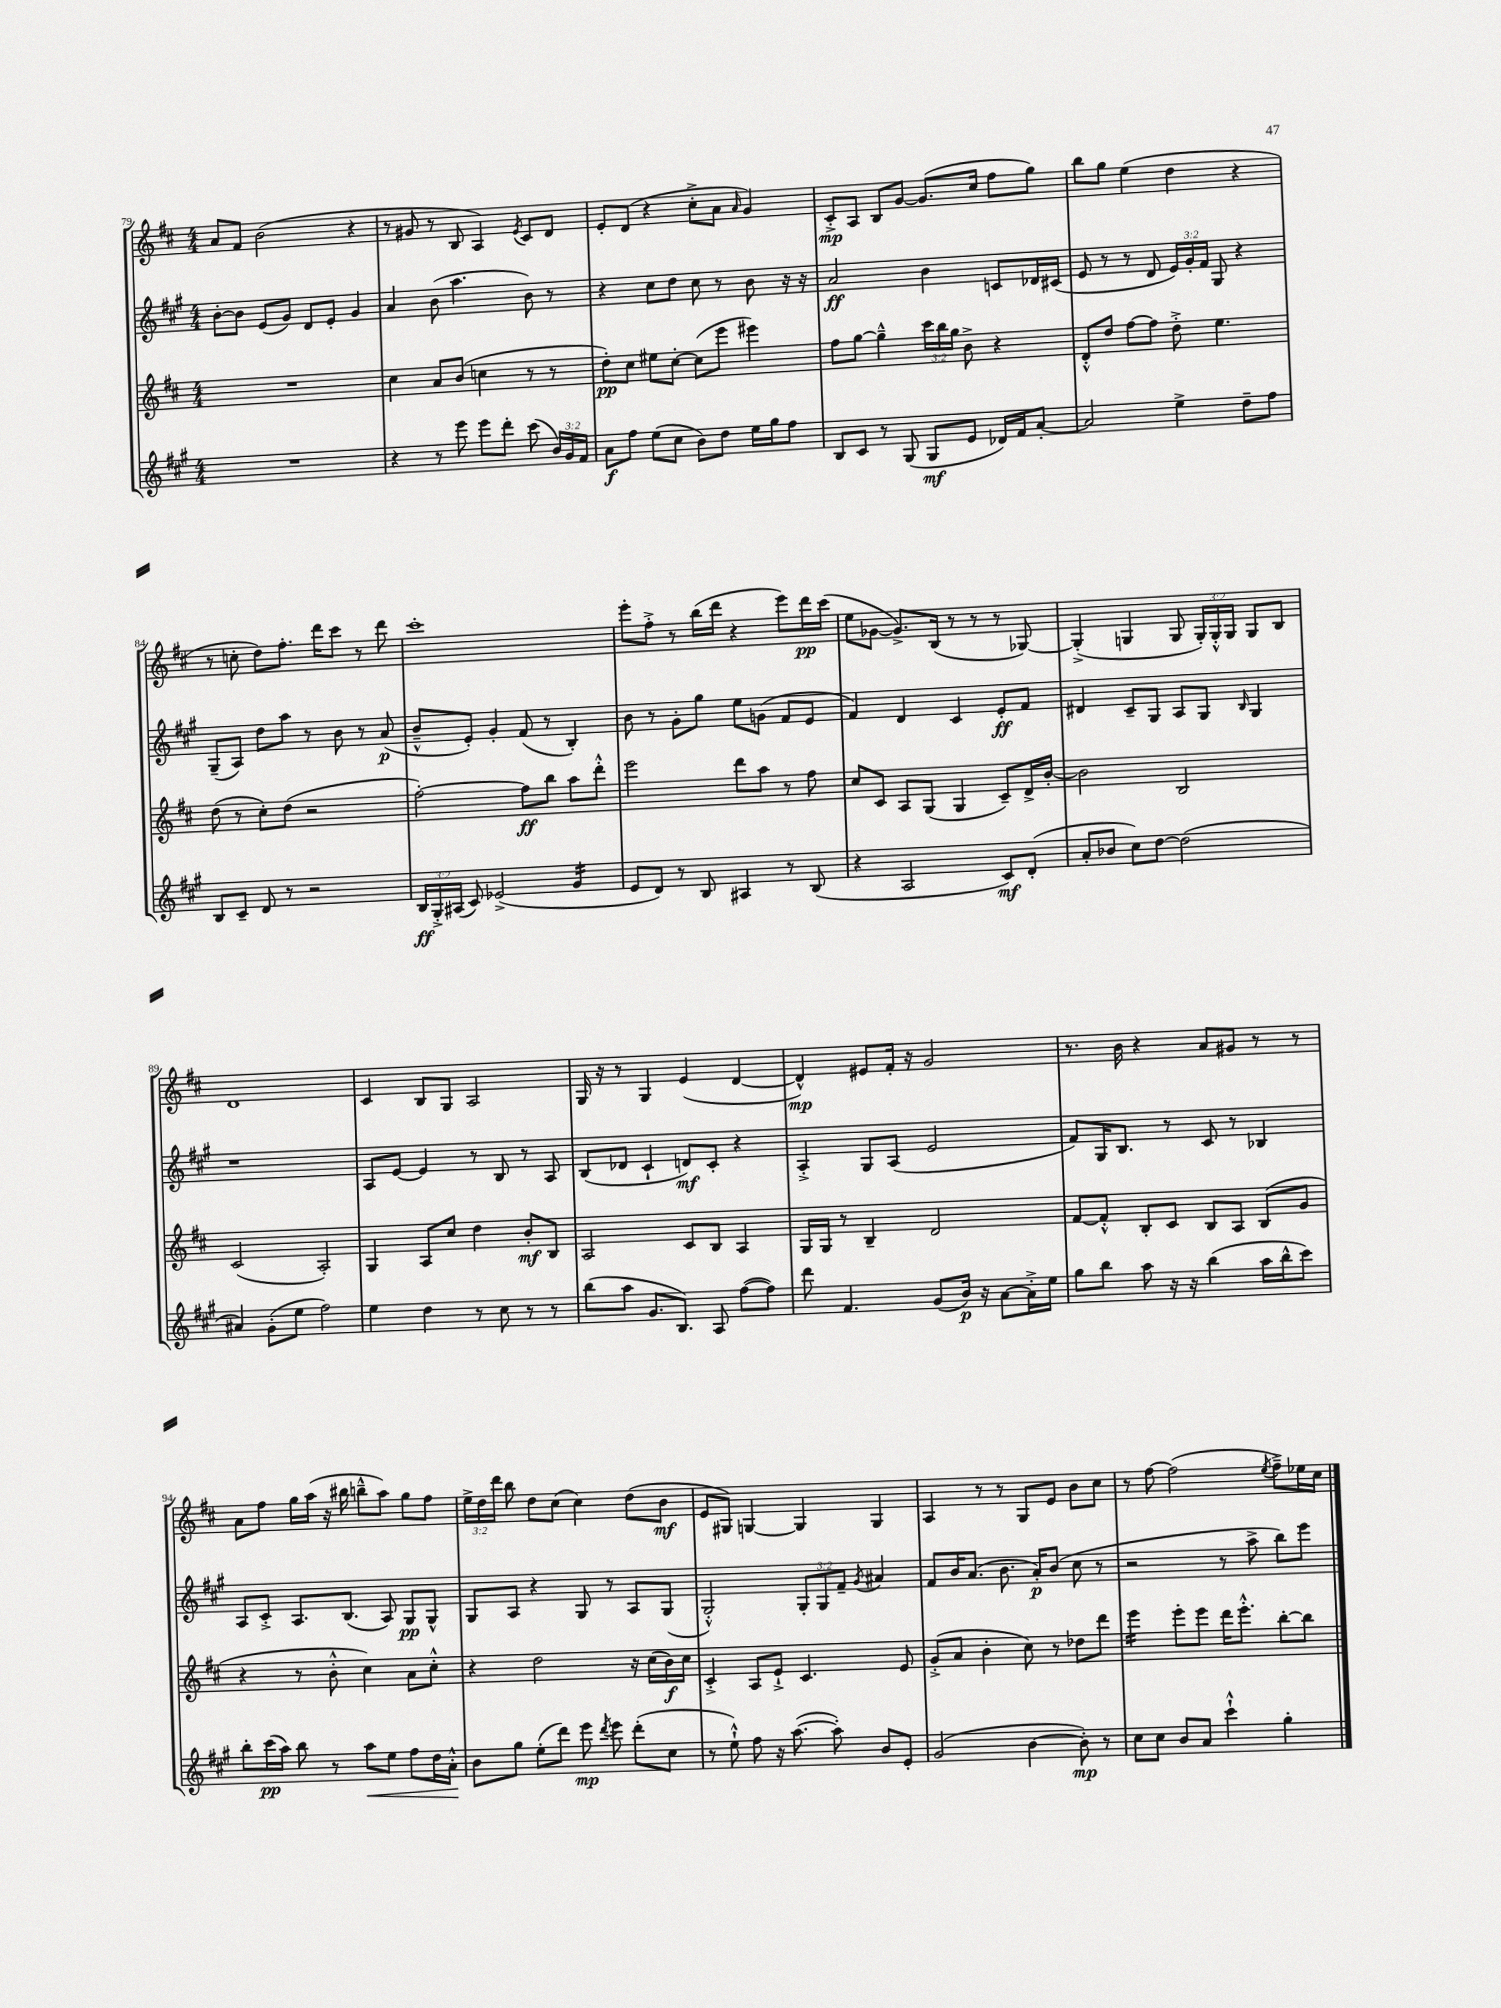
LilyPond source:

<<
\new StaffGroup <<
\new Staff = "s0" {
    \clef treble \key d \major \numericTimeSignature \time 4/4 \override Staff.TupletNumber.text = #tuplet-number::calc-fraction-text
    \autoBeamOff a'8[ fis'8] b'2( r4 |
    r8 gis'8 r8 b8 a4) \acciaccatura { e'8 } cis'8[ d'8] |
    e'8[-. d'8]( r4 cis''8[-.-> a'8] \grace { a'16 } g'4) |
    cis'8[-.->\mp a8] b8[ g'8]~ g'8.[( cis''16] fis''8[ g''8]) |
    b''8[ g''8] e''4( d''4 r4 |
    r8 c''8-. d''8[) fis''8.]-. d'''16[ cis'''8] r8 d'''8 |
    cis'''1-. |
    e'''8[-. fis''8]-.-> r8 b''16[( d'''16] r4 e'''8[) d'''16\pp cis'''16]( |
    e''8[ ges'8]~ ges'8.[->) b16]( r8 r8 r8 ges8~) |
    ges4-.->( g4 g8 \tuplet 3/2 { g16[-.) g16-.-^ g16] } g8[ b8] |
    d'1 |
    cis'4 b8[ g8] a2 |
    g16 r16 r8 g4 e'4( d'4~ |
    d'4-^\mp) eis'8[ fis'16]-. r16 g'2 |
    r8. b'16 r4 a'8[ gis'8] r8 r8 |
    a'8[ fis''8] g''16[ a''16]( r16 bis''16 b''8[---^ a''8]) g''8[ fis''8] |
    \tuplet 3/2 { e''16[-> d''16 d'''16] } b''8 d''8[ cis''8]( cis''4) d''8[( b'8]\mf |
    e'8[ gis8]) g4~ g4 g4 |
    a4 r8 r8 g8[ e'8] b'8[ cis''8] |
    r8 fis''8~ fis''2( \acciaccatura { e''8 } fis''8[--->) ees''16 cis''16] \bar "|." |
}
\new Staff = "s1" {
    \clef treble \key a \major \numericTimeSignature \time 4/4 \override Staff.TupletNumber.text = #tuplet-number::calc-fraction-text
    \autoBeamOff b'8[~-. b'8] e'8[( gis'8]) d'8[ e'8]-. gis'4 |
    a'4 b'8( a''4. b'8) r8 |
    r4 cis''8[ d''8] cis''8 r8 b'8 r16 r16 |
    a'2\ff b'4 c'8[ des'16 cis'16]( |
    e'8 r8 r8 d'8 \tuplet 3/2 { e'16[) gis'16-. fis'16] } gis8 r4 |
    gis8[--( a8]) d''8[ a''8] r8 b'8 r8 a'8\p( |
    b'8[---^ e'8]-.) gis'4-. fis'8( r8 b4-.) |
    b'8 r8 gis'8[-. gis''8] e''8[ g'8]( fis'8[ e'8] |
    fis'4) d'4 cis'4 e'8[-.\ff fis'8] |
    dis'4 cis'8[-- gis8] a8[ gis8] \grace { b16 } gis4 |
    r1 |
    a8[ e'8]~ e'4 r8 b8 r8 a8 |
    b8[( des'8] cis'4-! d'8[\mf) cis'8]-. r4 |
    a4-.-> gis8[ a8]( e'2 |
    fis'8[) gis16 b8.] r8 cis'8 r8 bes4 |
    a8[ cis'8]-.-> a8.[ b8.]( a8) gis8[\pp gis8]-^ |
    gis8[ a8] r4 gis8 r8 a8[ gis8]( |
    gis2-.-^) \tuplet 3/2 { gis8[-. gis8 fis'8]-- } \acciaccatura { gis'8 } ais'4 |
    fis'8[ b'16 a'8.]( b'8. a'16[-.\p) b'8]( cis''8 r8 |
    r2 r8 a''8-> b''8[) e'''8] \bar "|." |
}
\new Staff = "s2" {
    \clef treble \key d \major \numericTimeSignature \time 4/4 \override Staff.TupletNumber.text = #tuplet-number::calc-fraction-text
    \autoBeamOff R1 |
    cis''4 a'8[ b'8]( c''4 r8 r8 |
    d''8[-.\pp) cis''8] eis''8[ cis''8]~-. cis''8[( e'''8] eis'''4) |
    fis''8[ g''8]~ g''4---^ \tuplet 3/2 { cis'''16[ b''16 g''16] } b'8-> r4 |
    d'8[-.-^ d''8] fis''8[~ fis''8] d''8-.-> e''4. |
    d''8( r8 cis''8[-.) d''8]( r2 |
    fis''2~-.) fis''8[\ff b''8] a''8[ d'''8]-.-^ |
    e'''2 d'''8[ a''8] r8 fis''8 |
    cis''8[ cis'8] a8[ g8]( g4 cis'8[--) d'16-> b'16]~-. |
    b'2 b2 |
    cis'2( a2-.) |
    g4 a8[ cis''8] d''4 b'8[-.\mf b8] |
    a2 cis'8[ b8] a4 |
    g16[ g16] r8 b4-- d'2 |
    fis'8[~ fis'8]-.-^ b8[-. cis'8] b8[ a8] b8[( g'8] |
    r4 r8 b'8-.-^ cis''4) a'8[ cis''8]-.-^ |
    r4 d''2 r16 cis''16[( b'16\f) cis''16] |
    cis'4-.-> a8[ e'8]-!-> cis'4. e'8 |
    g'8[-.->( a'8] b'4-. cis''8) r8 des''8[ d'''8] |
    e'''4:16 e'''8[-. e'''8] d'''16[ e'''8.]-.-^ b''8[~-. b''8] \bar "|." |
}
\new Staff = "s3" {
    \clef treble \key a \major \numericTimeSignature \time 4/4 \override Staff.TupletNumber.text = #tuplet-number::calc-fraction-text
    \autoBeamOff R1 |
    r4 r8 e'''8 e'''8[ d'''8]-. cis'''8( \tuplet 3/2 { b'16[) gis'16 fis'16] } |
    a'8[\f fis''8] e''8[( cis''8] b'8[) d''8] e''16[ gis''16 fis''8] |
    b8[ cis'8] r8 gis8( gis8[\mf e'8] des'16[) fis'16 a'8]~-. |
    a'2 e''4-> d''8[-- fis''8] |
    b8[ cis'8]-- d'8 r8 r2 |
    \tuplet 3/2 { b16[\ff gis16-.-> ais16]( } cis'8) ees'2->( gis'4:16 |
    e'8[ d'8]) r8 b8 ais4 r8 b8( |
    r4 a2 cis'8[\mf) d'8]-.( |
    a'8[-. bes'8] cis''8[) d''8]~ d''2( |
    ais'4) gis'8[-.( e''8] fis''2) |
    e''4 d''4 r8 cis''8 r8 r8 |
    b''8[( a''8] gis'8.[ b8.]) a8 fis''8[~( fis''8]) |
    d'''8 fis'4. gis'8[( b'16]\p) r16 a'8[~ a'16-.-> e''16] |
    gis''8[ b''8] a''8 r16 r16 b''4( a''16[ b''16-^ cis'''8]) |
    b''8[-. cis'''16\pp( a''16]) b''8 r8 a''8[\< e''8] fis''8[ d''16 a'16]-.-^\! |
    b'8[ gis''8] e''8[-.( d'''8]) e'''8\mp \acciaccatura { d'''8 } e'''8 d'''8[-.( cis''8] |
    r8 e''8-!-^) fis''8 r16 a''8.~( a''8-.) b'8[ e'8]-. |
    gis'2( b'4~ b'8-.\mp) r8 |
    cis''8[ cis''8] b'8[ a'8] cis'''4-!-^ gis''4-. \bar "|." |
}
>>
>>
\layout { \context { \Score currentBarNumber = #79 } }
